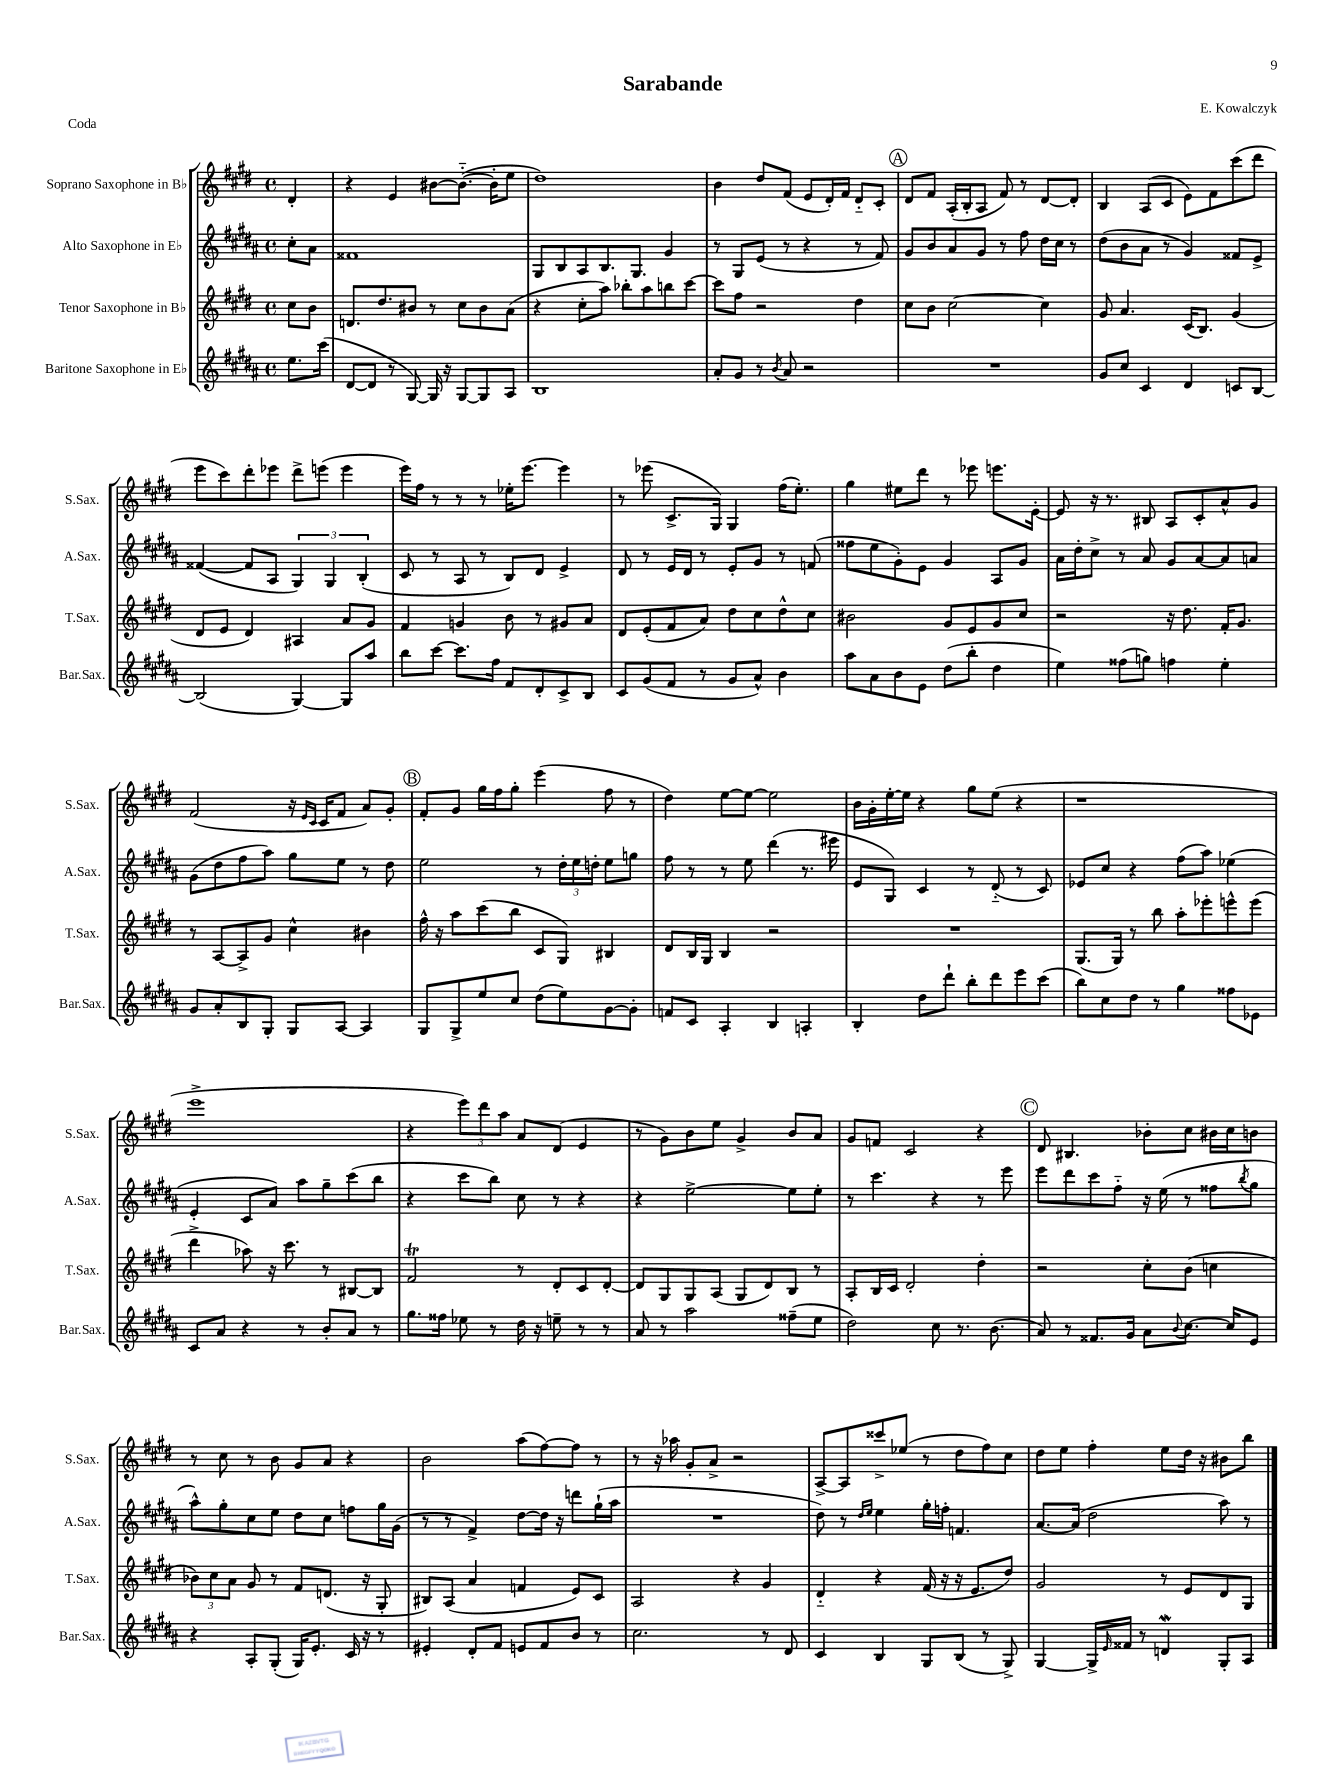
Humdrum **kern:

**kern	**kern	**kern	**kern
*staff4	*staff3	*staff2	*staff1
*clefG2	*clefG2	*clefG2	*clefG2
*k[f#c#g#d#a#]	*k[f#c#g#d#]	*k[f#c#g#d#a#]	*k[f#c#g#d#]
*M4/4	*M4/4	*M4/4	*M4/4
*met(c)	*met(c)	*met(c)	*met(c)
8.ee\L	8cc#\L	8cc#'\L	4d#'/
.	8b\J	8a#\J	.
(16ccc#\Jk	.	.	.
=	=	=	=
[8d#/L	8.d/L	1f##	4r
8d#/]J	.	.	.
.	8.dd#/	.	.
8r	.	.	4e/
[8G#/)	8b#/J	.	.
16G#/]	8r	.	[8b#\L
16r	.	.	.
[8G#/L	8cc#\L	.	(8.b#'~\_J
8G#/]	8b#\	.	.
.	.	.	16b#'\]LK
8A#/J	(8a\J	.	8ee\J
=	=	=	=
1B	4r	8G#/L	1dd#)
.	.	8B/	.
.	8cc#'\L	8A#/	.
.	8aa\J)	8.B/	.
.	8bb-'\L	.	.
.	.	8.G#/J	.
.	8aa\	.	.
.	8bb\	4g#/	.
.	[8ccc#\J	.	.
=	=	=	=
8a#'/L	8ccc#\]L	8r	4b\
8g#/J	8ff#\J	8G#/L	.
8r	2r	(8e/J	8dd#/L
8qb/	.	.	.
8a#/	.	8r	(8f#/J
2r	.	4r	8e/L
.	.	.	16d#'/L)
.	.	.	16f#/JJ
.	4dd#\	8r	8d#'~/L
.	.	8f#/)	8c#'/J
=	=	=	=
1r	8cc#\L	8g#/L	8d#/L
.	8b\J	8b/	8f#/J
.	[2cc#\	8a#/	(16A'/LL
.	.	.	16B'/J
.	.	8g#/J	8A/J
.	.	8r	8f#/)
.	.	8ff#\	8r
.	4cc#\]	16dd#\LL	[8d#/L
.	.	16cc#\JJ	.
.	.	8r	8d#'/]J
=	=	=	=
8g#/L	8g#/	(8dd#\L	4B/
8cc#/J	4.a/	8b\	.
4c#/	.	8a#\J	(8A/L
.	.	8r	8c#/J
4d#/	(16c#/LK	4g#/)	8e\L)
.	8.B/J)	.	.
.	.	.	8f#\
8c/L	(4g#/	8f##/L	(8ccc#\
[8B/J	.	8e^/J	8ddd#\J
=	=	=	=
(2B/]	8d#/L	([4f##/	8eee\L
.	8e/J	.	8ccc#\)
.	4d#/)	8f##/]L	8ddd#'\
.	.	8A#/J	8eee-\J
[4G#/)	4A#/	6G#/)	8ddd#^\L
.	.	.	(8eee\J
.	.	6G#/	.
8G#/]L	8a/L	.	4eee\
.	.	(6B'/	.
8aa#/J	8g#/J	.	.
=	=	=	=
8bb\L	4f#/	8c#/	16eee\LL)
.	.	.	16ff#\JJ
[8ccc#\J	.	8r	8r
8.ccc#\]L	4g/	8A#/	8r
.	.	8r	8r
16ff#\Jk	.	.	.
8f#/L	8b\	8B/L)	16ee-'\LK
.	.	.	[8.eee\J
8d#'/	8r	8d#/J	.
8c#^/	8g#/L	4e^/	4eee\]
8B/J	8a/J	.	.
=	=	=	=
8c#/L	8d#/L	8d#/	8r
(8g#/	(8e'/	8r	(8eee-\
8f#/J	8f#/	16e/LL	8.c#^/L
.	.	16d#/JJ	.
8r	8a/J)	8r	.
.	.	.	16G#/Jk)
8g#/L	8dd#\L	8e'/L	4G#/
8a#^^/J)	8cc#\	8g#/J	.
4b\	8dd#^^\	8r	(16ff#\LK
.	.	.	8.ee'\J)
.	8cc#\J	(8f/	.
=	=	=	=
8aa#\L	2b#\	8ff##\L	4gg#\
8a#\	.	8ee\	.
8b\	.	8g#'\)	8ee#\L
8e\J	.	8e\J	8ddd#\J
(8dd#\L	8g#/L	4g#/	8r
8bb'\J	8e/	.	8eee-\
4dd#\	8g#/	8A#/L	8.eee\L
.	8cc#/J	8g#/J	.
.	.	.	[16e'\Jk
=	=	=	=
4ee\)	2r	16a#\LL	8e/]
.	.	16dd#'\J	.
.	.	8cc#^\J	16r
.	.	.	8.r
(8ff##\L	.	8r	.
8gg\J)	.	8a#/	8B#/
4ff\	16r	8g#/L	8A/L
.	8.dd#\	.	.
.	.	[8a#/	8c#'/
4ee'\	16f#'/LK	8a#/]	8a^^/
.	8.g#/J	.	.
.	.	8a/J	8g#/J
=	=	=	=
8g#/L	8r	(8g#\L	(2f#/
8a#'/	[8A/L	8dd#\	.
8B/	8A^/]	8ff#\	.
8G#'/J	8g#/J	8aa#\J)	.
8G#/L	4cc#^^\	8gg#\L	16r
.	.	.	16qqe/LL
.	.	.	16qqc#/JJ
.	.	.	16c#/LK
[8A#/J	.	8ee\J	8f#/J
4A#/]	4b#\	8r	8a/L)
.	.	8dd#\	8g#'/J
=	=	=	=
8G#/L	16ff#^^\	2ee\	8f#'/L
.	16r	.	.
8G#^/	8aa\L	.	8g#/J
8ee/	(8ccc#\	.	16gg#\LL
.	.	.	16ff#\J
8cc#/J	8bb\J	.	8gg#'\J
(8dd#\L	8c#/L	8r	(4eee\
8ee\)	8G#/J)	24dd#'\LL	.
.	.	24ee\	.
.	.	24dd'\JJ	.
[8g#\	4B#/	8ee\L	8ff#\
8g#'\]J	.	8gg\J	8r
=	=	=	=
8f/L	8d#/L	8ff#\	4dd#\)
8c#/J	16B/L	8r	.
.	16G#/JJ	.	.
4A#'/	4B/	8r	[8ee\L
.	.	8ee\	8ee\_J
4B/	2r	(4ddd#\	2ee\]
4A'/	.	8.r	.
.	.	16eee#\	.
=	=	=	=
4B'/	1r	8e/L	16b\LL
.	.	.	16g#'\
.	.	8G#/J)	[16ee'\
.	.	.	16ee\]JJ
8dd#\L	.	4c#/	4r
8ddd#`\J	.	.	.
8bb'\L	.	8r	8gg#\L
8ddd#\	.	(8d#'~/	(8ee\J
8eee\	.	8r	4r
(8ccc#\J	.	8c#/)	.
=	=	=	=
8bb\L)	(8.G#/L	8e-/L	1r
8cc#\	.	8cc#/J	.
.	16G#/Jk)	.	.
8dd#\J	8r	4r	.
8r	8bb\	.	.
4gg#\	8aa'\L	(8ff#\L	.
.	8eee-'\	8aa#\J)	.
8ff##\L	8eee^^\	(4ee-\	.
8e-\J	(8eee\J	.	.
=	=	=	=
8c#/L	4ddd#^\	4e'/	1eee^
8a#/J	.	.	.
4r	8aa-\)	8c#/L	.
.	16r	8a#/J)	.
.	8.ccc#\	.	.
8r	.	8aa#\L	.
8b'/L	8r	8gg#~\	.
8a#/J	[8B#/L	(8ccc#\	.
8r	8B#/]J	8bb\J	.
=	=	=	=
8.gg#\L	2f#/	4r	4r
16ff##\Jk	.	.	.
8ee-\	.	8ccc#\L	12eee\L)
.	.	.	12ddd#\
8r	.	8bb\J)	.
.	.	.	12aa\J
16dd#\	8r	8cc#\	8a/L
16r	.	.	.
8ee~\	8d#'/L	8r	(8d#/J
8r	8c#/	4r	4e/
8r	[8d#'/J	.	.
=	=	=	=
8a#/	8d#/]L	4r	8r
8r	8G#/	.	8g#\L)
2aa#\	8G#/	[2ee^\	8b\
.	(8A/J	.	8ee\J
.	8G#/L	.	4g#^/
.	8d#/)	.	.
(8ff##~\L	8B/J	8ee\]L	8b/L
8ee\J	8r	8ee'\J	8a/J
=	=	=	=
2dd#\)	8A'/L	8r	8g#/L
.	16B/L	4.ccc#\	8f/J
.	16c#/JJ	.	.
.	2d#'/	.	2c#/
8cc#\	.	4r	.
8.r	.	.	.
.	4dd#'\	8r	4r
(8.b\	.	.	.
.	.	8eee\	.
=	=	=	=
8a#/)	2r	8eee\L	8d#/
8r	.	8ddd#\	4.B#/
8.f##/L	.	8ccc#\	.
.	.	8ff#'~\J	.
16g#/Jk	.	.	.
8a#\L	8cc#'\L	16r	8b-'\L
.	.	(16ee\	.
8qqb/	.	.	.
[8.cc#\J	(8b\J	8r	8cc#\J
.	4cc\	8ff##\L	16b#\LL
16cc#/]LK	.	.	16cc#\J
.	.	8qbb/	.
8e/J	.	8gg#\J	8b\J
=	=	=	=
4r	12b-\L)	8aa#^^\L)	8r
.	12cc#\	.	.
.	.	8gg#'\	8cc#\
.	12a\J	.	.
8A#'/L	8g#/	8cc#\	8r
(8G#'/J	8r	8ee\J	8b\
16G#/LK)	8f#/L	8dd#\L	8g#/L
8.e'/J	.	.	.
.	(8.d/J	8cc#\J	8a/J
16c#/	.	8ff\L	4r
16r	16r	.	.
8r	8G#'/	16gg#\L	.
.	.	(16g#\JJ	.
=	=	=	=
4e#'/	8B#/L)	8r	2b\
.	(8A/J	8r	.
8d#'/L	4a/	4f#^/)	.
8f#/J	.	.	.
8e/L	4f/	[8dd#\L	(8aa\L
8f#/	.	16dd#\]Jk	[8ff#\)
.	.	16r	.
8b/J	8e/L)	8ddd\L	8ff#\]J
8r	8c#/J	(16gg#`\L	8r
.	.	16aa#\JJ	.
=	=	=	=
2.cc#\	2A/	1r	8r
.	.	.	16r
.	.	.	16aa-\
.	.	.	8g#'/L
.	.	.	8a^/J
.	4r	.	2r
8r	4g#/	.	.
8d#/	.	.	.
=	=	=	=
4c#/	4d#'~/	8dd#\)	[8A^/L
.	.	8r	8A/]
.	.	16qqdd#/LL	.
.	.	16qqee/JJ	.
4B/	4r	4ee\	8ccc##^/
.	.	.	(8ee-/J
8G#/L	(16f#/	16gg#'\LL	8r
.	16r	16ff'\JJ	.
(8B/J	16r	4.f/	8dd#\L
.	8.e/L	.	.
8r	.	.	8ff#\)
8G#^/)	8dd#/J)	.	8cc#\J
=	=	=	=
[4G#/	2g#/	[8.a#/L	8dd#\L
.	.	.	8ee\J
.	.	(16a#/]Jk	.
16G#^/]LL	.	2dd#\	4ff#'\
16qqe/	.	.	.
16f##/JJ	.	.	.
8r	.	.	.
4d/	8r	.	8ee\L
.	8e/L	.	16dd#\Jk
.	.	.	16r
8G#'/L	8d#/	8aa#\)	8b#\L
8A#/J	8G#/J	8r	8bb\J
==	==	==	==
*-	*-	*-	*-
